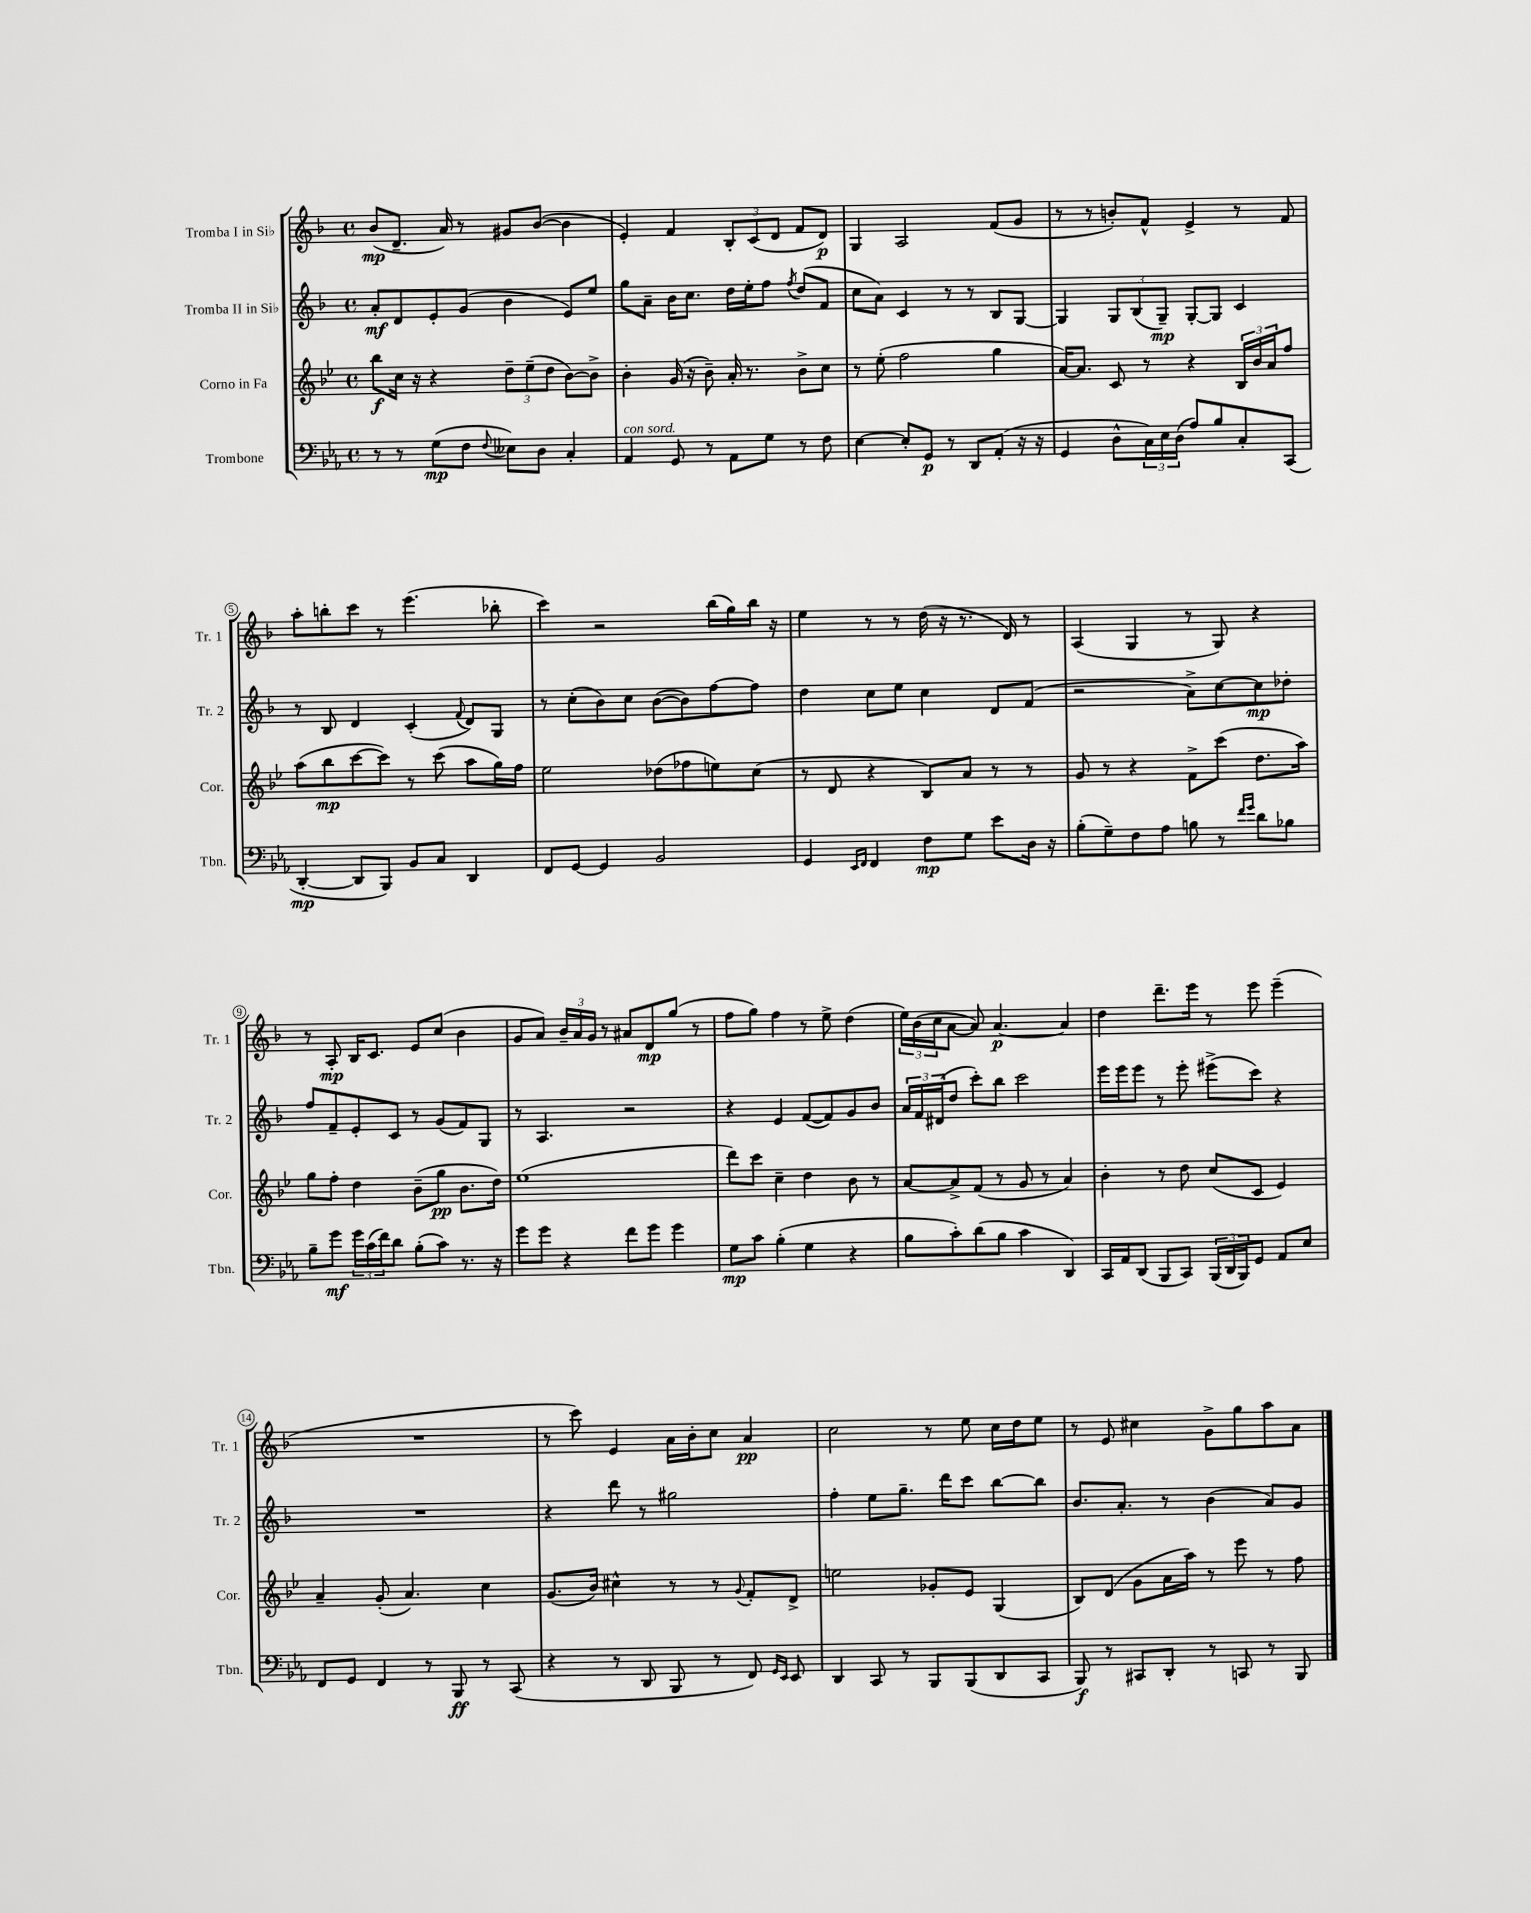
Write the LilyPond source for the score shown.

<<
\new StaffGroup <<
\new Staff = "s0" \with { instrumentName = "Tromba I in Sib" shortInstrumentName = "Tr. 1" } {
    \clef treble \key f \major \defaultTimeSignature \time 4/4
    bes'8\mp( d'8.-- a'16) r8 gis'8 bes'8~( bes'4 |
    e'4-.) f'4 \tuplet 3/2 { bes8-. c'8( d'8 } f'8 d'8\p) |
    g4 a2 f'8( g'8 |
    r8 r8 b'8-.) f'8-^ e'4-> r8 f'8 |
    a''8-. b''8-. c'''8 r8 e'''4.( bes''8-. |
    c'''4) r2 bes''16( g''16) bes''16 r16 |
    e''4 r8 r8 d''16( r16 r8. d'16) r8 |
    a4( g4 r8 g8) r4 |
    r8 a8-.\mp bes16 c'8. e'8 c''8( bes'4 |
    g'8 a'8) \tuplet 3/2 { bes'16-- a'16 g'16 } r8 ais'8 d'8\mp g''8( r8 |
    f''8 g''8) f''4 r8 e''8-> d''4( |
    \tuplet 3/2 { e''16) bes'16( c''16 } a'8~ a'8) a'4.~\p a'4 |
    d''4 d'''8.-- e'''16 r8 e'''8 e'''4--( |
    R1 |
    r8 c'''8) e'4 a'16 bes'16-. c''8 a'4\pp |
    c''2 r8 e''8 c''16 d''16 e''8 |
    r8 e'8 cis''4 g'8-> g''8 a''8 a'8 \bar "|." |
}
\new Staff = "s1" \with { instrumentName = "Tromba II in Sib" shortInstrumentName = "Tr. 2" } {
    \clef treble \key f \major \defaultTimeSignature \time 4/4
    a'8-.\mf d'8 e'8-. g'8( bes'4 e'8) e''8 |
    g''8 a'8-- bes'16 c''8. d''16 e''16-. f''8 \acciaccatura { f''8 } d''8( f'8 |
    c''8 a'8) c'4 r8 r8 bes8 g8~ |
    g4 \tuplet 3/2 { g8 bes8( g8--\mp) } g8~-. g8 c'4 |
    r8 bes8 d'4 c'4-.( \appoggiatura { f'8 } d'8) g8 |
    r8 c''8-.( bes'8) c''8 bes'8~( bes'8) f''8~ f''8 |
    d''4 c''8 e''8 c''4 d'8 f'8( |
    r2 a'8->) c''8~ c''8\mp des''8-. |
    f''8 f'8-- e'8-. c'8 r8 g'8( f'8) g8 |
    r8 a4. r2 |
    r4 e'4 f'8~( f'8) g'8 bes'8 |
    \tuplet 3/2 { a'16 f'16 dis'16( } d''8 c'''8-.) bes''8 c'''2 |
    e'''16 e'''16 e'''8 r8 e'''8-. eis'''8->( c'''8) r4 |
    R1 |
    r4 d'''8 r8 gis''2 |
    f''4-. e''8 g''8.-- d'''16 c'''8 bes''8~ bes''8 |
    bes'8. a'8.-. r8 bes'4( a'8) g'8 \bar "|." |
}
\new Staff = "s2" \with { instrumentName = "Corno in Fa" shortInstrumentName = "Cor." } {
    \clef treble \key bes \major \defaultTimeSignature \time 4/4
    bes''8\f c''16 r16 r4 \tuplet 3/2 { d''8-- ees''8--( d''8 } bes'8~) bes'8-> |
    bes'4-. g'16( r16 bes'8--) a'16-. r8. bes'8-> c''8 |
    r8 ees''8-.( f''2 g''4 |
    a'16~) a'8. c'8 r8 r4 \tuplet 3/2 { bes16 bes'16 a'16 } f''8 |
    a''8( bes''8\mp c'''8~ c'''8) r8 c'''8( a''8 g''16) f''16 |
    ees''2 des''8( fes''8 e''8) c''8( |
    r8 d'8 r4 bes8) a'8 r8 r8 |
    g'8 r8 r4 f'8-> c'''8( d''8. a''16) |
    g''8 f''8-. d''4 bes'8--( g''8\pp bes'8. d''16) |
    ees''1( |
    d'''8) c'''8 c''4-- d''4 bes'8 r8 |
    a'8~ a'8-> f'8( r8 g'8 r8 a'4) |
    bes'4-. r8 d''8 c''8( c'8 ees'4) |
    a'4-- g'8-.( a'4.) c''4 |
    g'8.( bes'16) cis''4-^ r8 r8 \appoggiatura { g'8 } f'8-. d'8-> |
    e''2 ges'8-. ees'8 g4( |
    bes8) d'8( g'8 a'16 a''16) r8 ees'''8 r8 f''8 \bar "|." |
}
\new Staff = "s3" \with { instrumentName = "Trombone" shortInstrumentName = "Tbn." } {
    \clef bass \key ees \major \defaultTimeSignature \time 4/4
    r8 r8 g8\mp( f8 \appoggiatura { f8 } eeses8) d8 c4-. |
    aes,4^\markup { \italic "con sord." } g,8 r8 aes,8 g8 r8 f8 |
    ees4~ ees8-. g,8\p r8 d,8 aes,8-.( r16 r16 |
    g,4 d8-^ \tuplet 3/2 { c16) ees16 d16( } aes8) bes8 c8-. c,8( |
    d,4~-.\mp d,8 bes,,8) bes,8 c8 d,4 |
    f,8 g,8~ g,4 bes,2 |
    g,4 \grace { ees,16 f,16 } f,4 f8\mp g8 ees'8 d16 r16 |
    bes8-.( g8--) f8 aes8 b8 r8 \grace { f'16 g'16 } d'8 bes8 |
    bes8-- g'8\mf \tuplet 3/2 { g'16 c'16( f'16) } d'8 bes8-.( c'8) r8. r16 |
    g'8 g'8 r4 f'8 g'8 g'4 |
    g8\mp c'8 bes4-.( g4 r4 |
    bes8 c'8-.) d'8( bes8 c'4 d,4) |
    c,16 aes,16 d,8( bes,,8 c,8) \tuplet 3/2 { bes,,16( d,16 bes,,16) } g,8 aes,8 ees8 |
    f,8 g,8 f,4 r8 bes,,8\ff r8 c,8( |
    r4 r8 d,8 bes,,8 r8 f,8) \grace { g,16 ees,16 } ees,8 |
    d,4 c,8 r8 bes,,8 bes,,8( d,8 c,8 |
    bes,,8\f) r8 cis,8 d,8-. r8 c,8 r8 bes,,8 \bar "|." |
}
>>
>>
\layout { \context { \Score \override BarNumber.stencil = #(make-stencil-circler 0.1 0.3 ly:text-interface::print) } }
